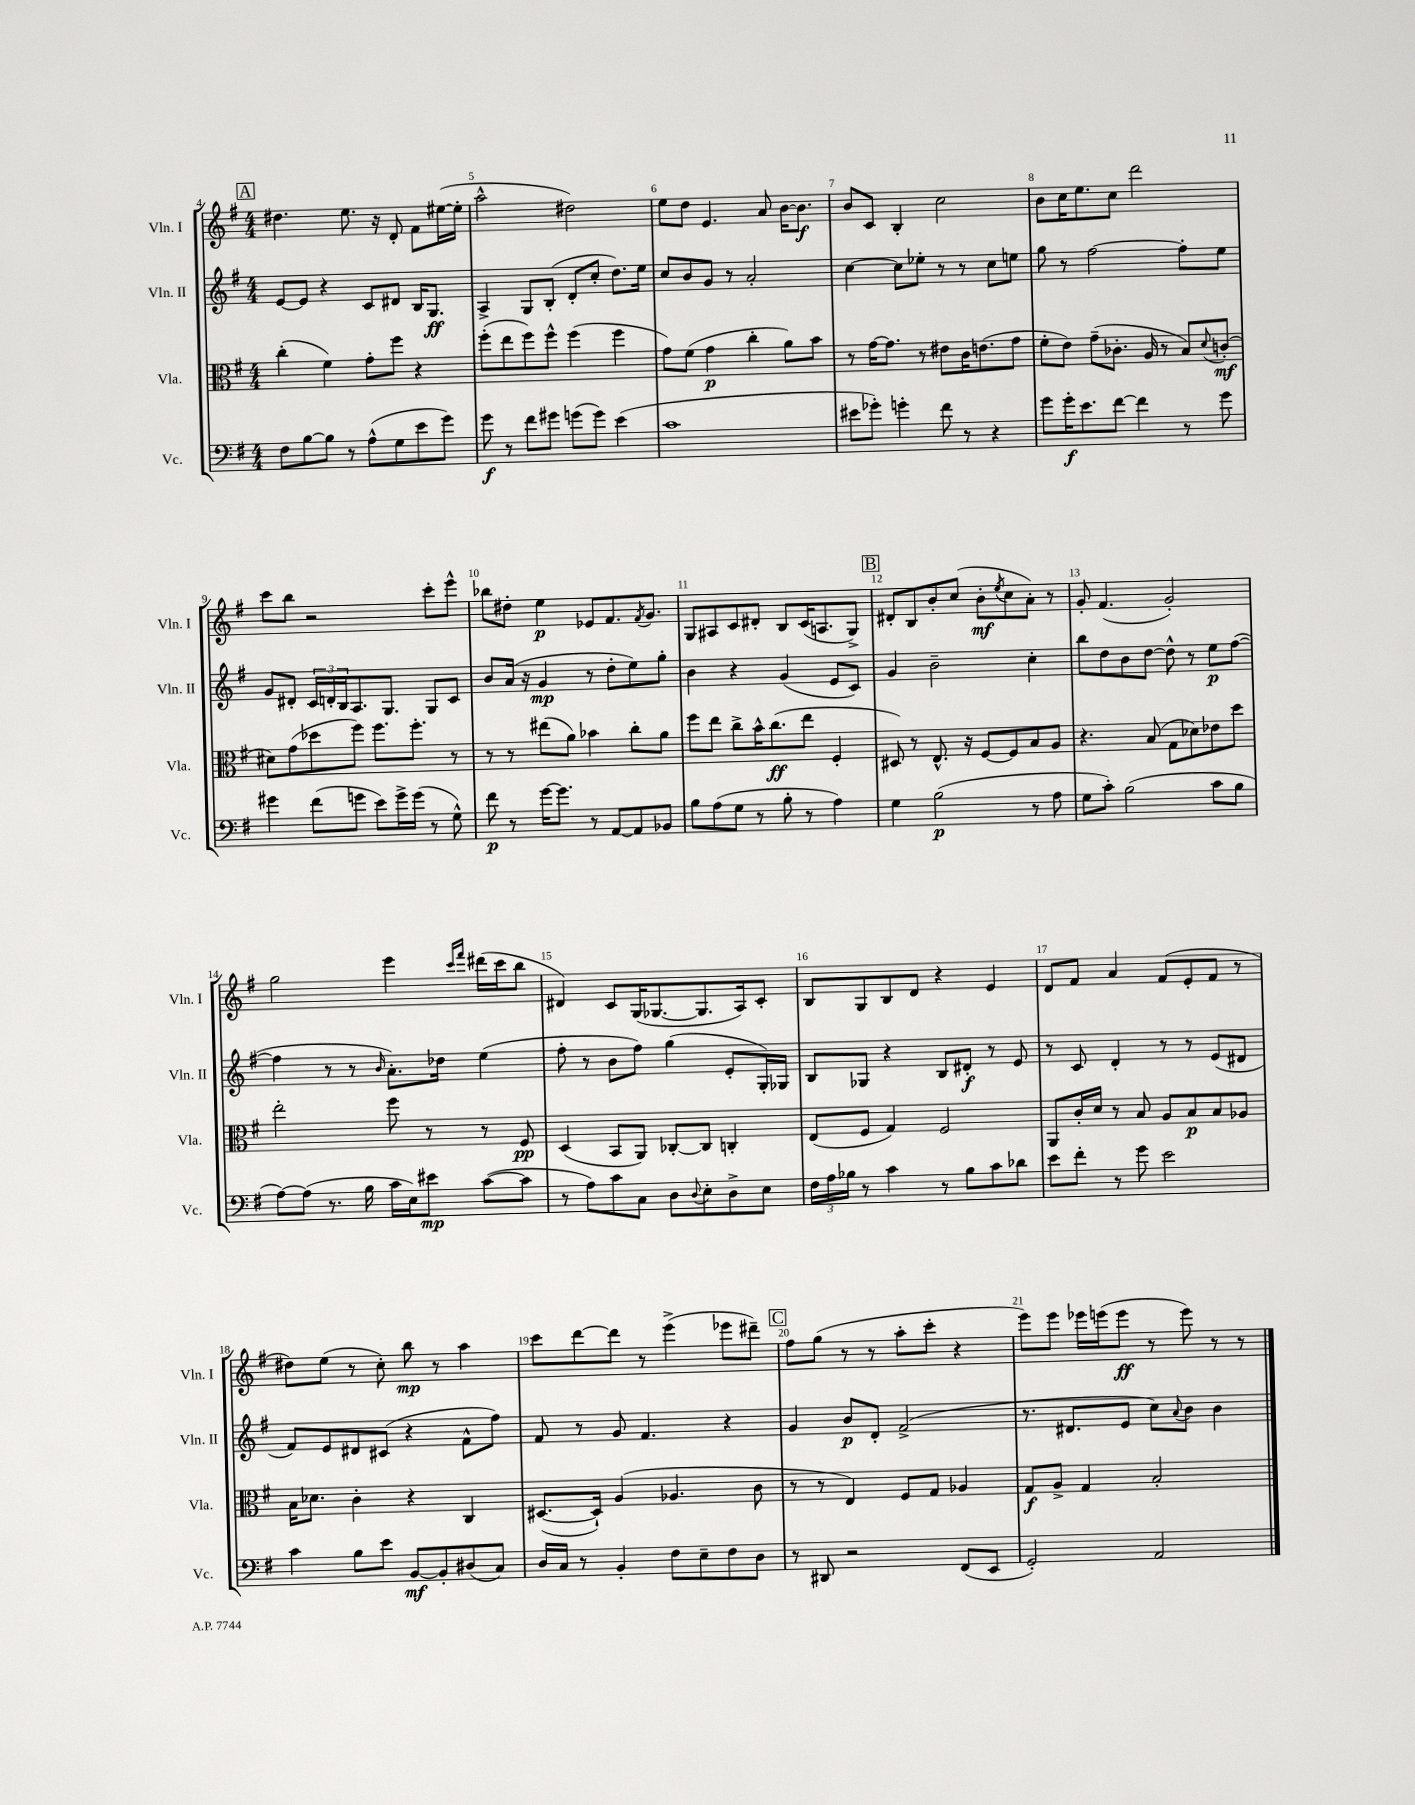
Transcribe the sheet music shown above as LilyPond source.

<<
\new StaffGroup <<
\new Staff = "s0" \with { instrumentName = "Vln. I" shortInstrumentName = "Vln. I" } {
    \clef treble \key g \major \numericTimeSignature \time 4/4
    \mark \markup { \box "A" } dis''4. e''8. r16 d'8-. fis'8 eis''16~( eis''16-. |
    a''2-^ dis''2) |
    e''8 d''8 e'4. a'8 b'16~ b'8.\f |
    b'8 c'8 b4-. c''2 |
    b'8 c''16 e''8. c''8 d'''2 |
    c'''8 b''8 r2 c'''8-. e'''8-^ |
    bes''8 dis''8-. e''4\p ees'8 fis'8. \acciaccatura { fis'8 } g'8. |
    g8 ais8 c'8 dis'8-. b8 c'16( a8. g8->) |
    \mark \markup { \box "B" } dis'8-. b8 b'8-. c''8( b'8-.\mf \acciaccatura { e''8 } c''8 a'8-.) r8 |
    g'8-. fis'4.( g'2-.) |
    g''2 e'''4 \grace { c'''16 fis'''16 } dis'''16( c'''16 b''8 |
    dis'4) c'8 g16( ges8.~ ges8. a16) c'8-. |
    b8 g8 b8 d'8 r4 e'4 |
    d'8 fis'8 a'4 fis'8( e'8-. fis'8 r8 |
    dis''8) e''8( r8 c''8-.) b''8\mp r8 a''4 |
    c'''8 d'''8~ d'''8 r8 e'''4->( ees'''8 dis'''8--) |
    \mark \markup { \box "C" } fis''8 g''8( r8 r8 a''8-. c'''8-. r4 |
    e'''8) e'''8 ees'''16 e'''16( e'''8\ff r8 e'''8) r8 r8 \bar "|." |
}
\new Staff = "s1" \with { instrumentName = "Vln. II" shortInstrumentName = "Vln. II" } {
    \clef treble \key g \major \numericTimeSignature \time 4/4
    \mark \markup { \box "A" } e'8~ e'8 r4 c'8 dis'8 b16 g8.\ff |
    a4-> g8 b8-.( d'8-. c''8-. d''8.) e''16 |
    c''8 b'8 g'8 r8 a'2-. |
    c''4~ c''8 ees''8-. r8 r8 c''8 e''8 |
    g''8 r8 fis''2~ fis''8-. e''8 |
    g'8 dis'8-. \tuplet 3/2 { c'16 d'16-. b16 } a8. g8. g8 c'8 |
    b'8 a'16( r16 g'4\mp r8 d''8-. e''8) g''8-. |
    b'4 r4 g'4( e'8 c'8) |
    \mark \markup { \box "B" } g'4 b'2-- c''4-. |
    b''8 d''8 b'8 d''8~ d''8-^ r8 e''8\p fis''8~( |
    fis''4 r8 r8 \grace { b'16 } a'8.-.) des''16 e''4( |
    fis''8-. r8 b'8 fis''8) g''4( e'8-. g16-.) ges16 |
    b8 ges8 r4 b8 dis'8-.\f r8 e'8 |
    r8 c'8 d'4-. r8 r8 e'8( dis'8 |
    fis'8) e'8 dis'8 cis'8( r4 fis'8-^ fis''8) |
    fis'8 r8 g'8 fis'4. r4 |
    \mark \markup { \box "C" } g'4 b'8\p d'8-. fis'2->( |
    r8. dis'8. e'8 c''8) \appoggiatura { a'8 } b'8 b'4 \bar "|." |
}
\new Staff = "s2" \with { instrumentName = "Vla." shortInstrumentName = "Vla." } {
    \clef alto \key g \major \numericTimeSignature \time 4/4
    \mark \markup { \box "A" } c''4-.( fis'4) g'8-. fis''8 r4 |
    fis''8-.( e''8 fis''8) fis''8-^ fis''4( fis''4 |
    g'8) fis'8( g'4\p c''4-. a'8) b'8 |
    r8 g'16~ g'8. r8 eis'8 c'16 e'8.( g'8 |
    fis'8-. e'8) g'8--( ces'8.-. a16 r8 b8) \appoggiatura { d'8 } c'8-.\mf( |
    dis'8) g'8( des''8 fis''8) fis''8. fis''8.-. r8 |
    r8 r8 eis''8( a'8) bes'4 c''8-. a'8 |
    fis''8 e''8 c''8-> b'16-^ c''8.\ff( e''8 fis4-. |
    \mark \markup { \box "B" } dis8) r8 e8.-^ r16 fis8~ fis8 b8 a8 |
    r4. b8( g8 des'8) ees'8 d''8 |
    e''2-. fis''8 r8 r8 fis8\pp |
    d4( b,8 a,8) ces8~-. ces8 c4-. |
    e8( fis8 g4) fis2 |
    a,8 c'16-. d'16 r8 b8 a8 b8\p b8 aes8 |
    b16 des'8. c'4-. r4 c4 |
    dis8.~( dis16-!) a4( aes4. c'8 |
    \mark \markup { \box "C" } r8 r8 e4) fis8 g8 aes4 |
    g8\f a8-> g4 b2-. \bar "|." |
}
\new Staff = "s3" \with { instrumentName = "Vc." shortInstrumentName = "Vc." } {
    \clef bass \key g \major \numericTimeSignature \time 4/4
    \mark \markup { \box "A" } fis8 b8~ b8 r8 a8-^( g8 e'8 g'8) |
    g'8\f r8 fis'8 gis'8 g'8( g'8) e'4( |
    c'1 |
    eis'8 ges'8-.) g'4-. fis'8 r8 r4 |
    g'8 g'16-.\f e'8. fis'8~ fis'4 r8 g'8 |
    gis'4 fis'8( g'8 e'8) g'16-> g'16( r8 g8-^) |
    fis'8\p r8 g'16~ g'8. r8 a,8~ a,8 bes,8 |
    b8 a8( g8 r8 b8-. r8 a4) |
    \mark \markup { \box "B" } g4 b2\p( r8 a8 |
    g8 c'8-.) b2( c'8 b8 |
    a8~) a8( r8. b16 c'16 e16) eis'8\mp c'8~( c'8 |
    r8 a8) c'8 c8 d8 \appoggiatura { d8 } e8-. d8-> e8 |
    \tuplet 3/2 { fis16 a16 bes16 } r8 c'4 r8 bes8 c'8 des'8 |
    e'8 fis'8-. r8 g'8 e'2 |
    c'4 b8 e'8 b,8~\mf b,8-. dis8( c8) |
    d16 c16 r8 b,4-. fis8 e8-- fis8 d8 |
    \mark \markup { \box "C" } r8 dis,8 r2 fis,8( e,8 |
    g,2-.) a,2 \bar "|." |
}
>>
>>
\layout { \context { \Score currentBarNumber = #4 \override BarNumber.break-visibility = ##(#f #t #t) barNumberVisibility = #all-bar-numbers-visible } }
